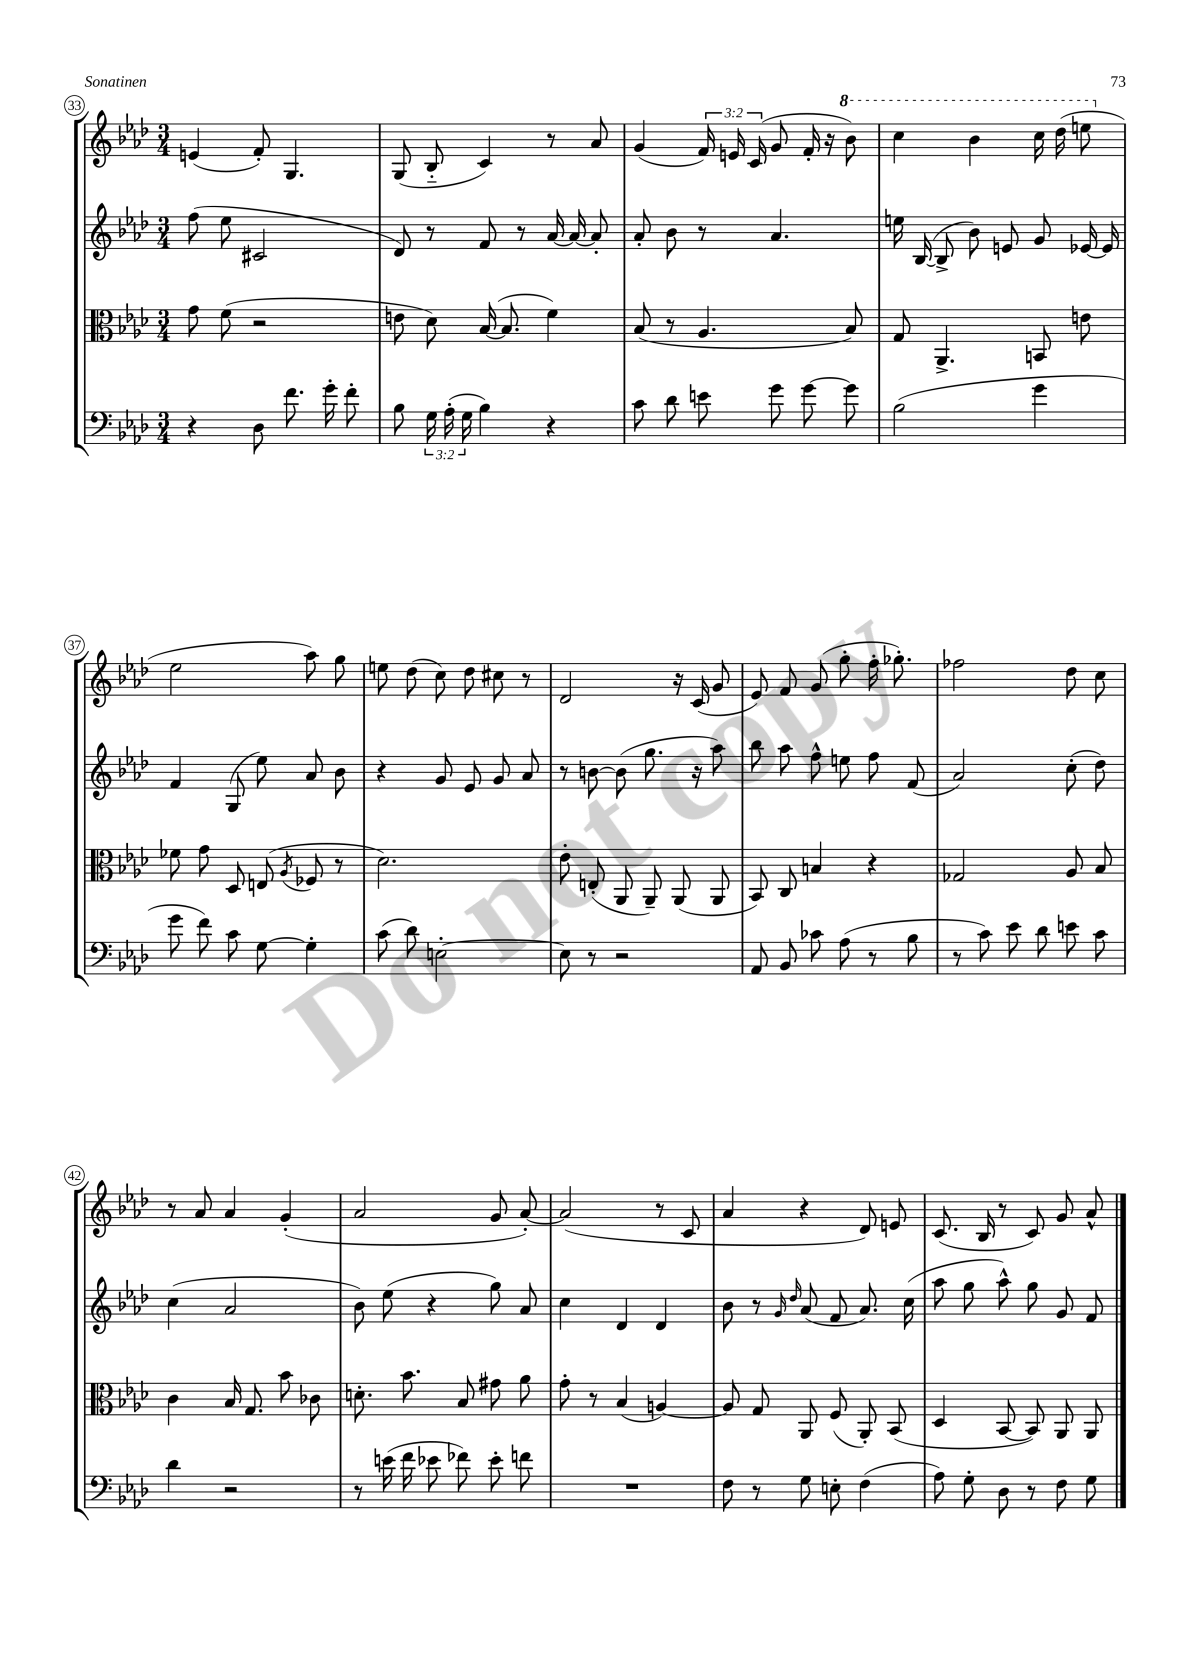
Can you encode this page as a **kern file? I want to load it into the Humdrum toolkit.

**kern	**kern	**kern	**kern
*part4	*part3	*part2	*part1
*staff4	*staff3	*staff2	*staff1
*clefF4	*clefC3	*clefG2	*clefG2
*k[b-e-a-d-]	*k[b-e-a-d-]	*k[b-e-a-d-]	*k[b-e-a-d-]
*M3/4	*M3/4	*M3/4	*M3/4
=33	=33	=33	=33
4r	8g\	(8ff\	(4en/
.	(8f\	8ee-\	.
8D-\	2r	2c#X/	8f'/)
8.f\	.	.	4.G/
16g'\	.	.	.
8f'\	.	.	.
=34	=34	=34	=34
8B-\	8en\	8d-/)	(8G/
24G\	8d-\)	8r	8B-/
(24A-'\	.	.	.
24G\	.	.	.
4B-\)	([16B-/	8f/	4c/)
.	8.B-/]	.	.
.	.	8r	.
4r	4f\)	[16a-/	8r
.	.	16a-/_	.
.	.	8a-'/]	8a-/
=35	=35	=35	=35
8c\	(8B-/	8a-'/	(4g/
8d-\	8r	8b-\	.
8en\	4.A-/	8r	24f/)
.	.	.	24en/
.	.	.	(24c/
8g\	.	4.a-/	8g/
[8g\	.	.	16f'/
.	.	.	16r
*	*	*	*8va
8g\]	8B-/)	.	8bb-\)
=36	=36	=36	=36
(2B-\	8G/	16een\	4ccc\
.	.	([16B-/	.
.	4.AA-^/	8B-^/]	.
.	.	8b-\)	4bb-\
.	.	8en/	.
4g\	8BBn/	8g/	16ccc\
.	.	.	(16ddd-\
.	8en\	[16e-X/	8eeen\
.	.	16e-/]	.
!!LO:LB:g=z
=37	=37	=37	=37
*	*	*	*X8va
8g\	8f-X\	4f/	2ee-\
8f\)	8g\	.	.
8c\	8D-/	(8G/	.
[8G\	(8En/	8ee-\)	.
.	8qA-/	.	.
4G'\]	8F-X/	8a-/	8aa-\)
.	8r	8b-\	8gg\
=38	=38	=38	=38
(8c\	2.d-\)	4r	8een\
8d-\)	.	.	(8dd-\
[2En'\	.	8g/	8cc\)
.	.	8e-/	8dd-\
.	.	8g/	8cc#X\
.	.	8a-/	8r
=39	=39	=39	=39
8E\]	8e-'\	8r	2d-/
8r	(8En'/	[8bn\	.
2r	8AA-/	(8b\]	.
.	8AA-~/)	8.gg\	.
.	(8AA-/	.	16r
.	.	16r	(16c/
.	8AA-/	8aa-\)	8g/
=40	=40	=40	=40
8AA-/	8BB-/)	8bb-\	8e-/)
8BB-/	8C/	8aa-\	8f/
8c-X\	4Bn/	8ff^^\	(8g/
(8A-\	.	8een\	8gg'\
8r	4r	8ff\	16ff'\
.	.	.	8.gg-X'\)
8B-\	.	(8f/	.
=41	=41	=41	=41
8r	2G-X/	2a-/)	2ff-X\
8c\)	.	.	.
8e-\	.	.	.
8d-\	.	.	.
8en\	8A-/	(8cc'\	8dd-\
8c\	8B-/	8dd-\)	8cc\
!!LO:LB:g=z
=42	=42	=42	=42
4d-\	4c\	(4cc\	8r
.	.	.	8a-/
2r	16B-/	2a-/	4a-/
.	8.G/	.	.
.	8b-\	.	(4g'/
.	8c-X\	.	.
=43	=43	=43	=43
8r	8.dn'\	8b-\)	2a-/
(16en\	.	(8ee-\	.
16f\	8.b-\	.	.
8e-X\	.	4r	.
8f-X\)	8B-/	.	.
8e-'\	8g#X\	8gg\)	8g/
8fn\	8a-\	8a-/	[8a-'/)
=44	=44	=44	=44
2.r	8g'\	4cc\	(2a-/]
.	8r	.	.
.	(4B-/	4d-/	.
.	[4An/)	4d-/	8r
.	.	.	8c/
=45	=45	=45	=45
8F\	8A/]	8b-\	4a-/
8r	8G/	8r	.
.	.	16qqg/	.
.	.	16qqdd-/	.
8G\	8AA-/	(8a-/	4r
8En'\	(8F/	8f/	.
(4F\	8AA-'/)	8.a-/)	8d-/)
.	(8BB-/	.	8en/
.	.	(16cc\	.
=46	=46	=46	=46
8A-\)	4D-/	8aa-\	(8.c/
8G'\	.	8gg\	.
.	.	.	16B-/
8D-\	[8BB-/	8aa-^^\)	8r
8r	8BB-/])	8gg\	8c/)
8F\	8AA-/	8g/	8g/
8G\	8AA-/	8f/	8a-^^/
==	==	==	==
*-	*-	*-	*-
